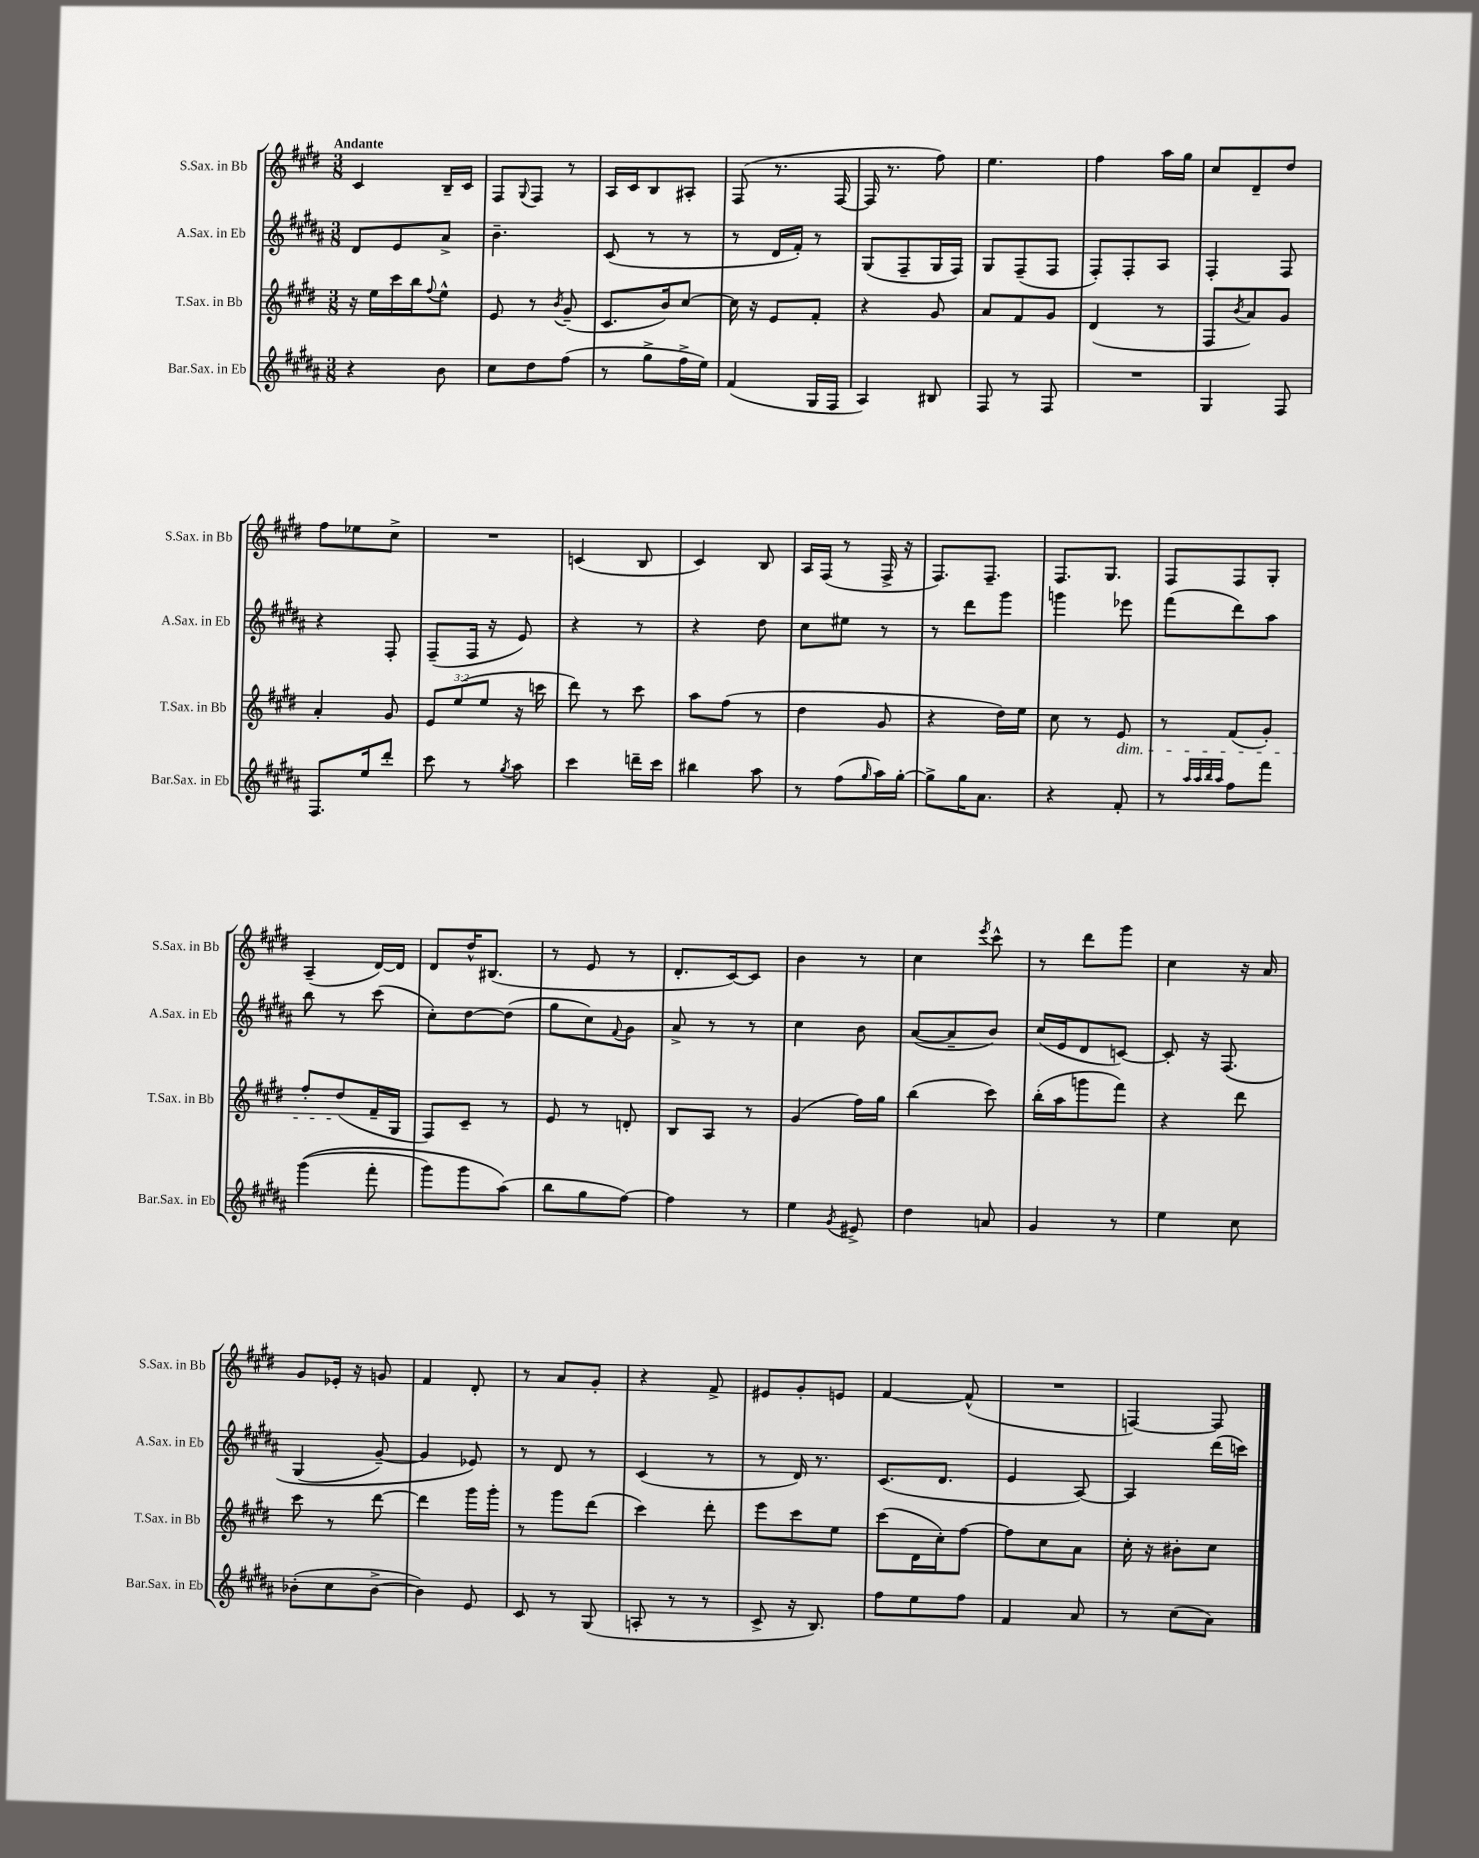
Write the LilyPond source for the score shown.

<<
\new StaffGroup <<
\new Staff = "s0" \with { instrumentName = "S.Sax. in Bb" shortInstrumentName = "S.Sax. in Bb" } {
    \clef treble \key e \major \numericTimeSignature \time 3/8 \tempo "Andante"
    cis'4 b16-- cis'16 |
    fis8 \appoggiatura { gis8 } fis8 r8 |
    a16 cis'16 b8 ais8-. |
    fis8( r8. fis16~ |
    fis16 r8. fis''8) |
    e''4. |
    fis''4 a''16 gis''16 |
    cis''8 dis'8-- dis''8 |
    fis''8 ees''8 cis''8-> |
    R4. |
    c'4( b8 |
    cis'4) b8 |
    a16 fis16( r8 fis16-> r16 |
    fis8.) fis8.-- |
    fis8. gis8. |
    fis8 fis8 gis8-. |
    a4--( dis'16~) dis'16 |
    dis'8 dis''16-^ bis8.( |
    r8 e'8 r8 |
    dis'8.-. cis'16~) cis'8 |
    b'4 r8 |
    cis''4 \acciaccatura { e'''8 } cis'''8-^ |
    r8 dis'''8 gis'''8 |
    cis''4 r16 a'16 |
    gis'8 ees'16-. r16 g'8 |
    fis'4 dis'8-. |
    r8 a'8 gis'8-. |
    r4 fis'8-> |
    eis'8 gis'8-. e'8 |
    fis'4~ fis'8-^( |
    R4. |
    f4~) f8 \bar "|." |
}
\new Staff = "s1" \with { instrumentName = "A.Sax. in Eb" shortInstrumentName = "A.Sax. in Eb" } {
    \clef treble \key b \major \numericTimeSignature \time 3/8
    dis'8 e'8 ais'8-> |
    b'4.-- |
    cis'8( r8 r8 |
    r8 dis'16 fis'16-.) r8 |
    gis8( fis8-- gis16 fis16) |
    gis8 fis8--( fis8 |
    fis8-.) fis8-. ais8 |
    fis4-. fis8 |
    r4 fis8-. |
    fis8--( fis16 r16 e'8) |
    r4 r8 |
    r4 dis''8 |
    cis''8 eis''8 r8 |
    r8 dis'''8 gis'''8 |
    g'''4 ees'''8 |
    fis'''8( dis'''8) ais''8 |
    b''8 r8 cis'''8( |
    cis''8-.) dis''8~ dis''8( |
    gis''8 cis''8) \appoggiatura { fis'8 } gis'8 |
    ais'8-> r8 r8 |
    cis''4 b'8 |
    ais'8~( ais'8-- b'8) |
    cis''16( e'16 dis'8 c'8~) |
    c'8-. r16 fis8.\( |
    gis4( gis'8~--) |
    gis'4 ees'8\) |
    r8 dis'8 r8 |
    cis'4( r8 |
    r8 dis'16) r8. |
    cis'8.( dis'8. |
    e'4 ais8~) |
    ais4 dis'''16( c'''16) \bar "|." |
}
\new Staff = "s2" \with { instrumentName = "T.Sax. in Bb" shortInstrumentName = "T.Sax. in Bb" } {
    \clef treble \key e \major \numericTimeSignature \time 3/8 \override Staff.TupletNumber.text = #tuplet-number::calc-fraction-text
    r16 e''16 cis'''16 b''16 \appoggiatura { fis''8 } e''8-^ |
    e'8 r8 \acciaccatura { b'8 } gis'8--( |
    cis'8. b'16) cis''8~ |
    cis''16 r16 e'8 fis'8-. |
    r4 gis'8 |
    a'8 fis'8 gis'8 |
    dis'4( r8 |
    fis8 \acciaccatura { b'8 } a'8) gis'8 |
    a'4-. gis'8 |
    \tuplet 3/2 { e'8 e''8( e''8 } r16 c'''16 |
    dis'''8) r8 cis'''8 |
    a''8 fis''8( r8 |
    dis''4 gis'8 |
    r4 dis''16) e''16 |
    cis''8 r8 e'8\dim |
    r8 fis'8( gis'8-.) |
    fis''8-. dis''8\!( fis'16-- gis16 |
    fis8) cis'8-- r8 |
    e'8 r8 d'8-. |
    b8 a8 r8 |
    gis'4( fis''16) gis''16 |
    b''4( cis'''8) |
    b''16-.( a''16 g'''8 fis'''8) |
    r4 dis'''8 |
    cis'''8 r8 dis'''8~ |
    dis'''4 gis'''16 gis'''16-. |
    r8 gis'''8 dis'''8( |
    cis'''4) dis'''8-. |
    e'''8 cis'''8 e''8 |
    cis'''8( dis'16 cis''16-.) fis''8~ |
    fis''8 cis''8 a'8 |
    cis''16-. r16 bis'8-. cis''8 \bar "|." |
}
\new Staff = "s3" \with { instrumentName = "Bar.Sax. in Eb" shortInstrumentName = "Bar.Sax. in Eb" } {
    \clef treble \key b \major \numericTimeSignature \time 3/8
    r4 b'8 |
    cis''8 dis''8 fis''8( |
    r8 gis''8-> fis''16-> e''16) |
    fis'4( gis16 fis16 |
    ais4) bis8 |
    fis8 r8 fis8 |
    R4. |
    gis4 fis8 |
    fis8. e''16 dis'''8-. |
    cis'''8 r8 \acciaccatura { gis''8 } ais''8 |
    cis'''4 d'''16-- cis'''16 |
    bis''4 ais''8 |
    r8 fis''8( \grace { gis''16 } ais''16) gis''16~-. |
    gis''8-> gis''16 ais'8. |
    r4 fis'8-. |
    r8 \grace { ais''32 ais''32 b''32 ais''32 } fis''8 fis'''8 |
    gis'''4(\( fis'''8-. |
    gis'''8) gis'''8 ais''8(\) |
    b''8 gis''8 fis''8~) |
    fis''4 r8 |
    e''4 \acciaccatura { gis'8 } eis'8-> |
    dis''4 a'8 |
    gis'4 r8 |
    e''4 cis''8 |
    bes'8-.( cis''8 bes'8~-> |
    bes'4) e'8 |
    cis'8 r8 gis8( |
    a8-. r8 r8 |
    cis'8-> r16 b8.) |
    fis''8 e''8 fis''8 |
    fis'4 ais'8 |
    r8 cis''8( ais'8) \bar "|." |
}
>>
>>
\layout { \context { \Score \remove "Bar_number_engraver" } }
